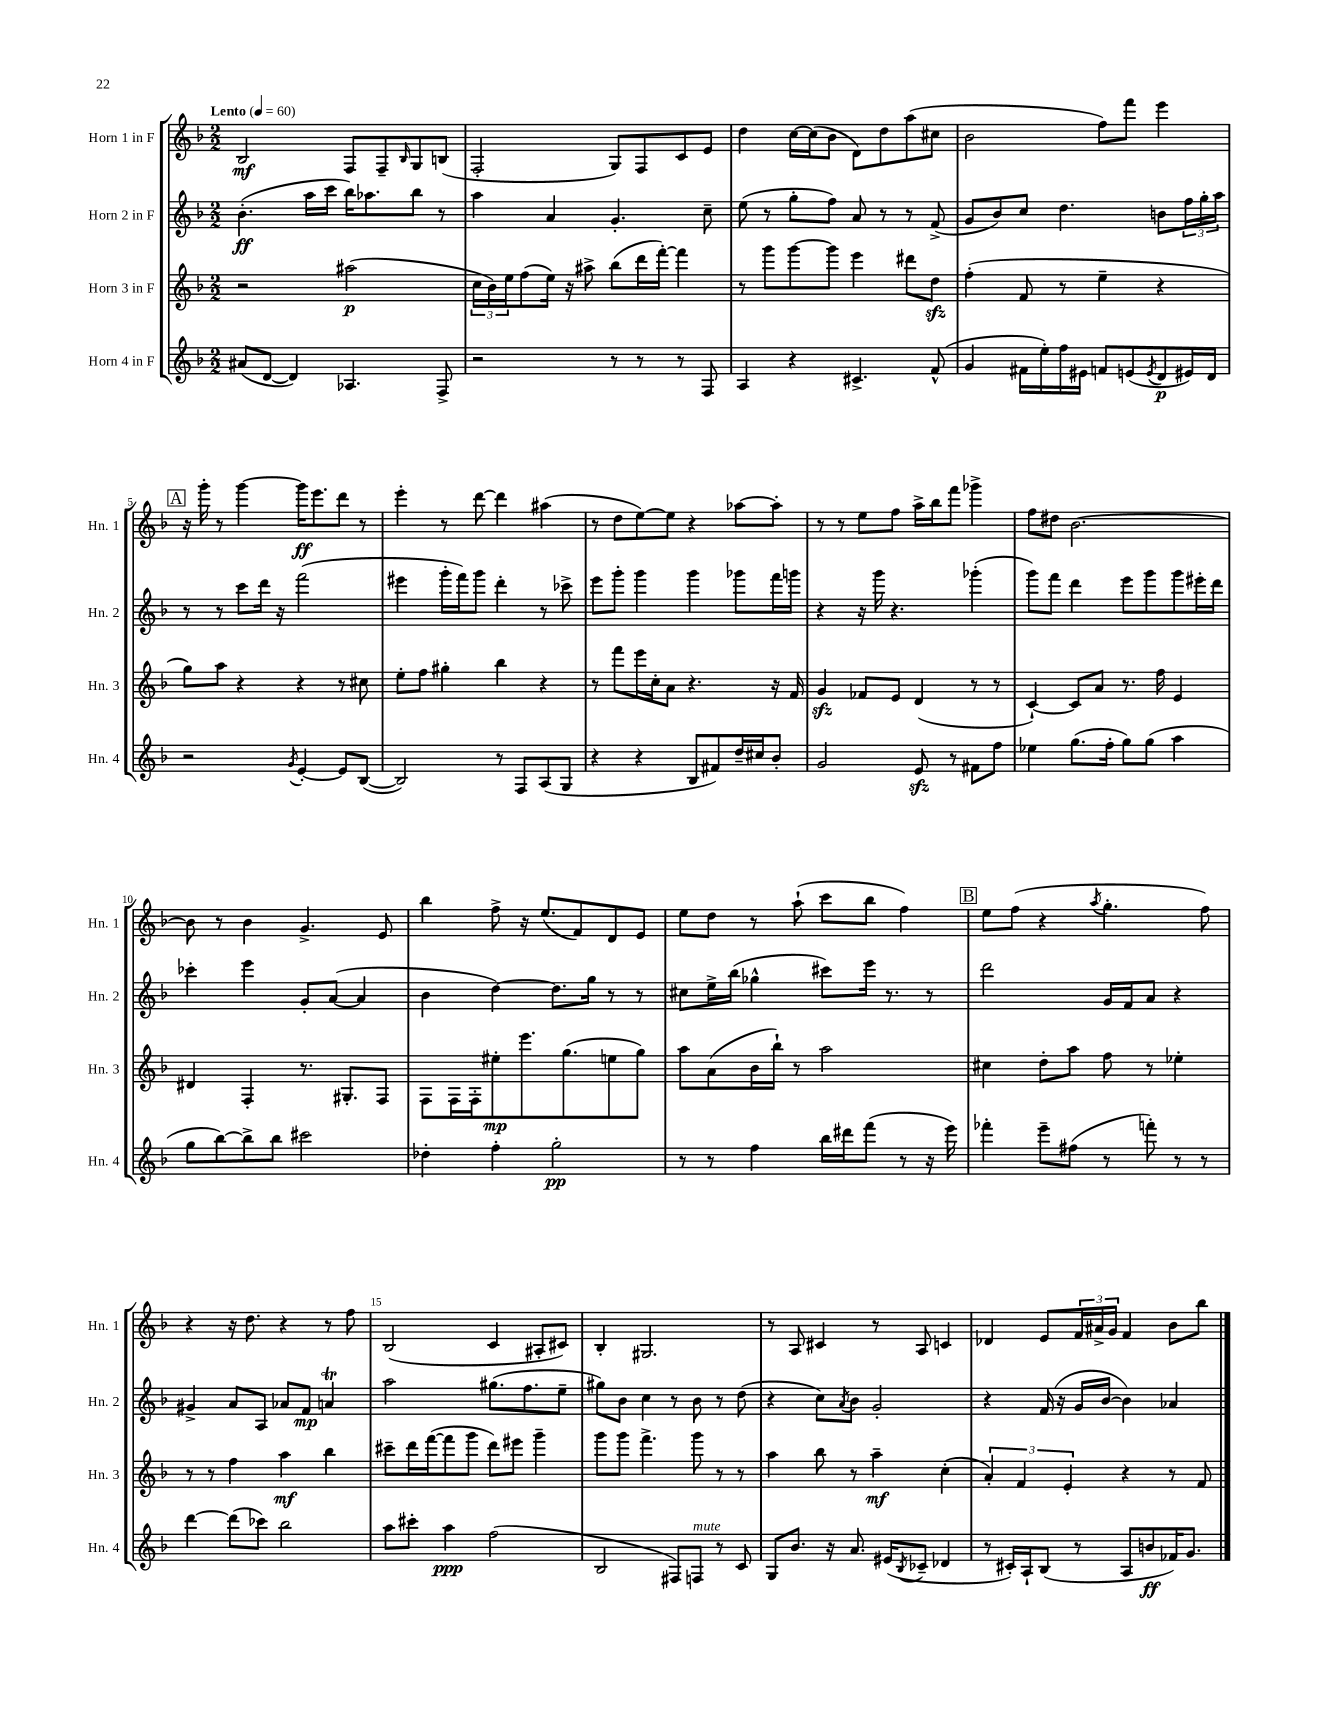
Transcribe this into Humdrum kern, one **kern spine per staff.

**kern	**kern	**kern	**kern
*staff4	*staff3	*staff2	*staff1
*clefG2	*clefG2	*clefG2	*clefG2
*k[b-]	*k[b-]	*k[b-]	*k[b-]
*M2/2	*M2/2	*M2/2	*M2/2
*MM60	*MM60	*MM60	*MM60
(8a#	2r	(4.b-'	2B-
[8d	.	.	.
4d])	.	.	.
.	.	16aa	.
.	.	16ccc	.
4.A-	(2aa#	16bb-)	8F
.	.	8.aa-	.
.	.	.	8F~
.	.	.	16qqB-
.	.	8bb-	8G
8F^	.	8r	(8B
=	=	=	=
2r	24cc	4aa	2F'
.	24b-)	.	.
.	24ee	.	.
.	(8ff	.	.
.	16ee)	4a	.
.	16r	.	.
.	8aa#^	.	.
8r	(8bb-	4.g'	8G)
8r	16ddd	.	8F
.	[16fff')	.	.
8r	4fff]	.	8c
8F	.	8cc~	8e
=	=	=	=
4A	8r	(8ee	4dd
.	8ggg	8r	.
4r	[8ggg	8gg'	[16cc
.	.	.	(16cc]
.	8ggg]	8ff)	8b-
4.c#^	4eee	8a	8d)
.	.	8r	8dd
.	8ddd#	8r	(8aa
(8f^^	8dd	(8f^	8cc#
=	=	=	=
4g	(4ff'	8g	2b-
.	.	8b-)	.
16f#	8f	8cc	.
16ee')	.	.	.
16ff	8r	4.dd	.
16e#	.	.	.
8f	4ee~	.	8ff)
(8e	.	.	8fff
8qe	.	.	.
8d	4r	8b	4eee
16e#)	.	24ff	.
.	.	24gg'	.
16d	.	.	.
.	.	24aa	.
=	=	=	=
2r	8gg)	8r	16r
.	.	.	16ggg'
.	8aa	8r	8r
.	4r	8ccc	[4ggg
.	.	16ddd	.
.	.	16r	.
8qg	.	.	.
[4e'	4r	(2fff	16ggg]
.	.	.	8.eee
8e]	8r	.	8ddd
([8B-	8cc#	.	8r
=	=	=	=
2B-])	8ee'	4eee#	4eee'
.	8ff	.	.
.	4gg#'	16ggg'	8r
.	.	16fff)	.
.	.	8ggg	[8ddd
8r	4bb-	4ddd'	4ddd]
8F	.	.	.
(8A	4r	8r	(4aa#
8G	.	8ccc-^	.
=	=	=	=
4r	8r	8eee	8r
.	8fff	8ggg'	8dd
4r	16eee	4ggg	[8ee)
.	16cc'	.	.
.	8a	.	8ee]
8B-	4.r	4ggg	4r
8f#)	.	.	.
16dd~	.	8ggg-	[8aa-
16cc#	.	.	.
8b-'	16r	16fff	8aa-']
.	16f	16ggg	.
=	=	=	=
2g	4g	4r	8r
.	.	.	8r
.	8f-	16r	8ee
.	.	16ggg	.
.	8e	4.r	8ff
8e	(4d	.	16aa^
.	.	.	16bb-
8r	.	.	8fff
8f#	8r	(4ggg-'	4ggg-^
8ff	8r	.	.
=	=	=	=
4ee-	[4c`)	8ggg)	8ff
.	.	8fff	8dd#
(8.gg	8c]	4ddd	[2.b-
.	8a	.	.
16ff'	.	.	.
8gg)	8.r	8eee	.
(8gg	.	8ggg	.
.	16ff	.	.
4aa	4e	8ggg	.
.	.	16eee#'	.
.	.	16ddd	.
=	=	=	=
8gg	4d#	4ccc-'	8b-]
[8bb-)	.	.	8r
8bb-^]	4F'	4eee	4b-
8bb-	.	.	.
2ccc#	8.r	8g'	4.g^
.	.	([8a	.
.	8.G#'	.	.
.	.	4a]	.
.	8F	.	8e
=	=	=	=
4dd-'	8F	4b-	4bb-
.	16F	.	.
.	16F'	.	.
4ff'	8ee#'	[4dd)	8ff^
.	8.eee	.	16r
.	.	.	(8.ee
2gg'	.	8.dd]	.
.	(8.gg	.	.
.	.	.	8f)
.	.	16gg	.
.	8ee	8r	8d
.	8gg)	8r	8e
=	=	=	=
8r	8aa	8cc#	8ee
8r	(8a	16ee^	8dd
.	.	(16bb-	.
4ff	16b-	4gg-^^	8r
.	16bb-`)	.	.
.	8r	.	(8aa`
16bb-	2aa	8ccc#)	8ccc
16ddd#	.	.	.
(8fff	.	16eee	8bb-
.	.	8.r	.
8r	.	.	4ff)
16r	.	8r	.
16eee)	.	.	.
=	=	=	=
4fff-'	4cc#	2ddd	8ee
.	.	.	(8ff
8eee~	8dd'	.	4r
(8ff#	8aa	.	.
.	.	.	8qaa
8r	8ff	16g	4.gg'
.	.	16f	.
8fff')	8r	8a	.
8r	4ee-'	4r	.
8r	.	.	8ff)
=	=	=	=
[4ddd	8r	4g#^	4r
.	8r	.	.
(8ddd]	4ff	8a	16r
.	.	.	8.dd
8ccc-)	.	8A	.
2bb-	4aa	8a-	4r
.	.	8f	.
.	4bb-	4a	8r
.	.	.	8ff
=	=	=	=
8aa	8ccc#~	2aa	(2B-
8ccc#'	16ddd	.	.
.	([16fff	.	.
4aa	8fff]	.	.
.	8ggg	.	.
(2ff	8ddd)	(8.gg#	4c
.	8eee#	.	.
.	.	8.ff	.
.	4ggg~	.	8A#'
.	.	8ee~	8c#)
=	=	=	=
2B-	8ggg	8gg#)	4B-'
.	8ggg	8b-	.
.	4.fff^	4cc	2.G#
8F#)	.	8r	.
8F	8ggg	8b-	.
8r	8r	8r	.
8c	8r	(8dd	.
=	=	=	=
8G	4aa	4r	8r
8.b-	.	.	8A
.	8bb-	8cc)	4c#
16r	.	.	.
.	.	8qa	.
8.a	8r	8b-	.
.	4aa~	2g'	8r
(16e#	.	.	.
8qB-	.	.	.
8c-~	.	.	8A
4d-	(4cc'	.	4c
=	=	=	=
8r	6a')	4r	4d-
16c#')	.	.	.
.	6f	.	.
16A`	.	.	.
(8B-	.	(16f	8e
.	.	16r	.
.	6e'	.	.
8r	.	16g	24f
.	.	.	24a#^
.	.	[16b-	.
.	.	.	24g
8A	4r	4b-])	4f
8b	.	.	.
16f-)	8r	4a-	8b-
8.g	.	.	.
.	8f	.	8bb-
==	==	==	==
*-	*-	*-	*-
